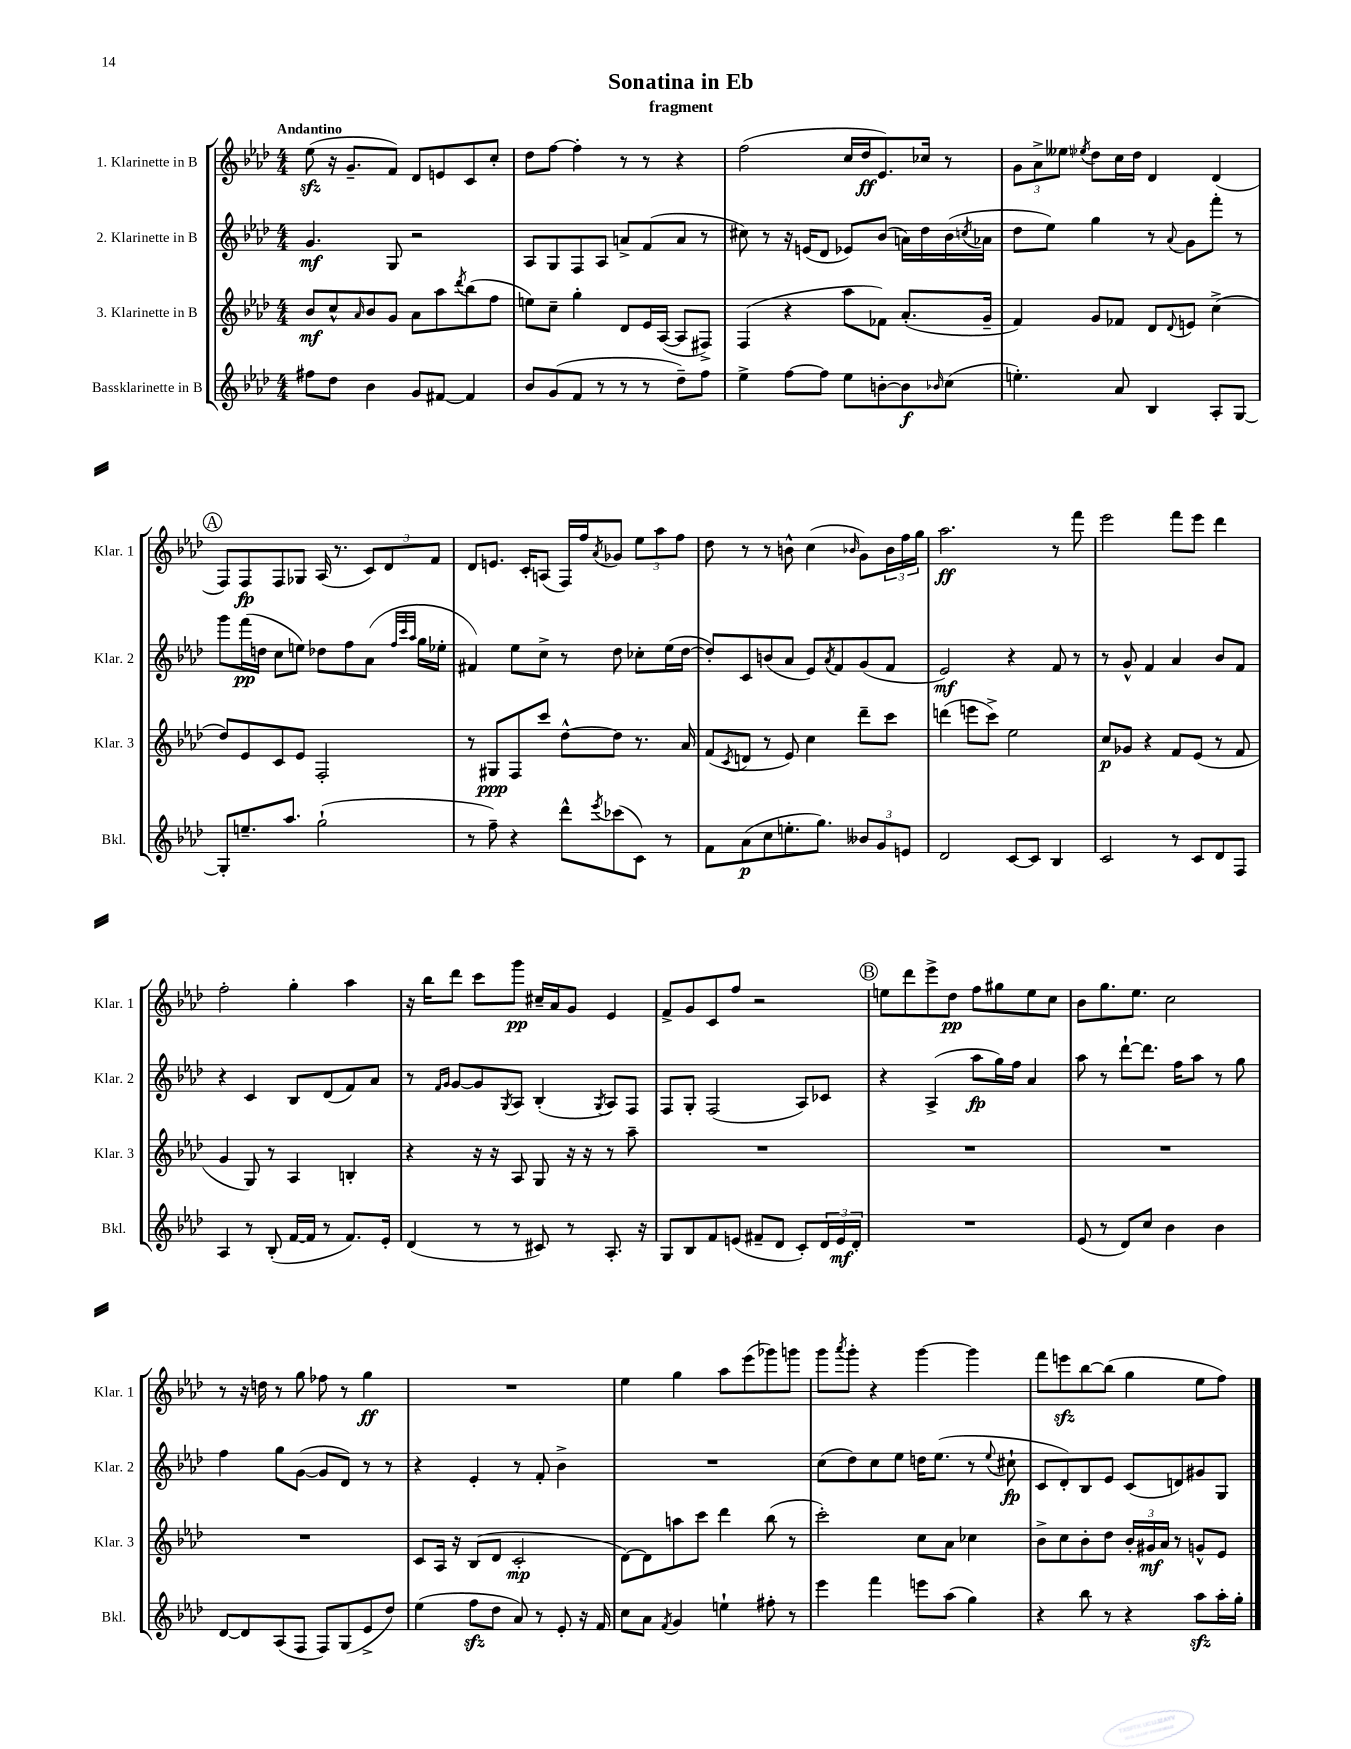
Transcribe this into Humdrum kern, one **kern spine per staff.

**kern	**kern	**kern	**kern
*staff4	*staff3	*staff2	*staff1
*clefG2	*clefG2	*clefG2	*clefG2
*k[b-e-a-d-]	*k[b-e-a-d-]	*k[b-e-a-d-]	*k[b-e-a-d-]
*M4/4	*M4/4	*M4/4	*M4/4
8ff#	8b-	4.g	(8ee-
8dd-	8cc^^	.	16r
.	.	.	8.g~
.	16qqa-	.	.
4b-	8b-	.	.
.	8g	8G	8f)
8g	8a-	2r	8d-
[8f#	8aa-	.	8e
.	8qddd-	.	.
4f#]	(8bb-	.	8c
.	8ff	.	8cc'
=	=	=	=
8b-	8ee)	8A-	8dd-
(8g	8cc~	8G	[8ff
8f	4gg'	8F	4ff']
8r	.	8A-	.
8r	8d-	8a^	8r
8r	16e-	(8f	8r
.	([16A-	.	.
8dd-~)	8A-]	8a	4r
8ff	8F#^)	8r	.
=	=	=	=
4ee-^	(4F	8cc#)	(2ff
.	.	8r	.
[8ff	4r	16r	.
.	.	(16e	.
8ff]	.	8d-	.
8ee-	8aa-	8e-)	16cc
.	.	.	16dd-
[8b'	8f-)	(8b-	8.e-)
8b]	(8.a-'	16a)	.
.	.	16dd-	16cc-
16qqb-	.	.	.
(8cc	.	(16b-	8r
.	.	8qcc	.
.	16g~	16a-	.
=	=	=	=
4.ee')	4f)	8dd-	12g
.	.	.	12a-^
.	.	8ee-)	.
.	.	.	12ee--
.	.	.	8qee-
.	8g	4gg	8dd-
8a-	8f-	.	16cc
.	.	.	16dd-
4B-	8d-	8r	4d-
.	8qqd-	8qqa-	.
.	8e	8g	.
8A-'	(4cc^	8fff'	(4d-
[8G	.	8r	.
=	=	=	=
8G']	8dd-)	8ggg	8F)
8.ee~	8e-	(16fff	8F
.	.	16dd	.
.	8c	8cc	8F
8.aa-	.	.	.
.	8e-	8ee)	8G-
(2gg`	2F'	8dd-	(16A-
.	.	.	8.r
.	.	8ff	.
.	.	(8a-	12c)
.	.	.	12d-
.	.	32qqff	.
.	.	32qqccc	.
.	.	32qqaa-	.
.	.	16gg	.
.	.	.	12f
.	.	16ee-'	.
=	=	=	=
8r	8r	4f#)	8d-
8ff~)	8G#	.	8.e
4r	8F	8ee-	.
.	.	.	16c'
.	8ccc	8cc^	(8A
8ddd-^^	[8dd-^^	8r	16F)
.	.	.	16ff
8qeee-	.	.	8qa-
(8ccc-	8dd-]	8dd-	8g-
8c)	8.r	8cc-'	12ee-
.	.	.	12aa-
8r	.	(16ee-	.
.	.	.	12ff
.	16a-	[16dd-	.
=	=	=	=
8f	(8f	8dd-'])	8dd-
.	8qc	.	.
(8a-	8d	8c	8r
8cc	8r	(8b	8r
8.ee'	8e-)	8a-	8b^^
.	4cc	8e-)	(4cc
8.gg)	.	.	.
.	.	8qa-	.
.	.	8f	.
.	.	.	16qqb-
12b--	8ddd-~	(8g	8g)
12g	.	.	.
.	8ccc	8f	24b-
12e	.	.	24ff
.	.	.	24gg
=	=	=	=
2d-	(4ddd	2e-)	2.aa-
.	8eee	.	.
.	8ccc^)	.	.
[8c	2ee-	4r	.
8c]	.	.	.
4B-	.	8f	8r
.	.	8r	8fff
=	=	=	=
2c	8cc	8r	2eee-
.	8g-	8g^^	.
.	4r	4f	.
8r	8f	4a-	8fff
8c	(8e-	.	8eee-
8d-	8r	8b-	4ddd-
8F	8f	8f	.
=	=	=	=
4A-	4g	4r	2ff'
8r	8G)	4c	.
(8B-'	8r	.	.
[16f	4A-	8B-	4gg'
16f]	.	.	.
8r	.	(8d-	.
8.f)	4B'	8f)	4aa-
.	.	8a-	.
16e-'	.	.	.
=	=	=	=
(4d-	4r	8r	16r
.	.	.	16bb-
.	.	16qqf	.
.	.	16qqg	.
.	.	[8g	8ddd-
8r	16r	8g]	8ccc
.	16r	.	.
.	.	8qG	.
8r	8A-	8A-	8ggg
8c#)	8G	(4B-'	16cc#~
.	.	.	16a-
8r	16r	.	8g
.	16r	.	.
.	.	8qG	.
8.A-'	8r	8A-)	4e-
.	8aa-~	8F	.
16r	.	.	.
=	=	=	=
8G	1r	8F	8f^
8B-	.	8G'	8g
8f	.	(2F	8c
(8e	.	.	8ff
8f#~	.	.	2r
8d-	.	.	.
8c')	.	8A-)	.
24d-	.	8c-	.
24e	.	.	.
24d-'	.	.	.
=	=	=	=
1r	1r	4r	8ee
.	.	.	8ddd-
.	.	(4A-^	8eee-^
.	.	.	8dd-
.	.	8aa-	8ff
.	.	16gg)	8gg#
.	.	16ff	.
.	.	4a-	8ee
.	.	.	8cc
=	=	=	=
(8e-	1r	8aa-	8b-
8r	.	8r	8.gg
8d-)	.	[8ddd-`	.
.	.	.	8.ee-
8cc	.	8.ddd-]	.
4b-	.	.	2cc
.	.	16ff	.
.	.	8aa-	.
4b-	.	8r	.
.	.	8gg	.
=	=	=	=
[8d-	1r	4ff	8r
8d-]	.	.	16r
.	.	.	16dd
(8A-	.	8gg	8r
8F	.	([8g	8gg
8F)	.	8g]	8ff-
(8G	.	8d-)	8r
8e-^	.	8r	4gg
8dd-)	.	8r	.
=	=	=	=
(4ee-	8c	4r	1r
.	16A-	.	.
.	16r	.	.
8ff	(8B-	4e-'	.
8dd-	8d-	.	.
8a-)	2c'	8r	.
8r	.	8f'	.
8e-'	.	4b-^	.
16r	.	.	.
16f	.	.	.
=	=	=	=
8cc	[8d-)	1r	4ee-
8a-	8d-]	.	.
8qf	.	.	.
4g	8aa	.	4gg
.	8ccc	.	.
4ee`	4ddd-	.	8aa-
.	.	.	(8eee-
8ff#'	(8bb-	.	8ggg-)
8r	8r	.	8ggg
=	=	=	=
4eee-	2ccc')	(8cc	8ggg
.	.	.	8qaaa-
.	.	8dd-)	8ggg'
4fff	.	8cc	4r
.	.	8ee-	.
8eee	8cc	16dd	[4ggg
.	.	(8.ee-	.
(8aa-	8a-	.	.
4gg)	4cc-	8r	4ggg]
.	.	8qqee-	.
.	.	8cc#`	.
=	=	=	=
4r	8b-^	8c	8fff
.	8cc	8d-')	8eee
8bb-	8b-'	8B-	[8bb-
8r	8dd-	8e-	(8bb-]
4r	24b-'	(8c	4gg
.	24g#	.	.
.	24a-	.	.
.	8r	8d)	.
8aa-	8g^^	8g#	8ee-
16aa-'	8e-	8G	8ff)
16gg'	.	.	.
==	==	==	==
*-	*-	*-	*-
